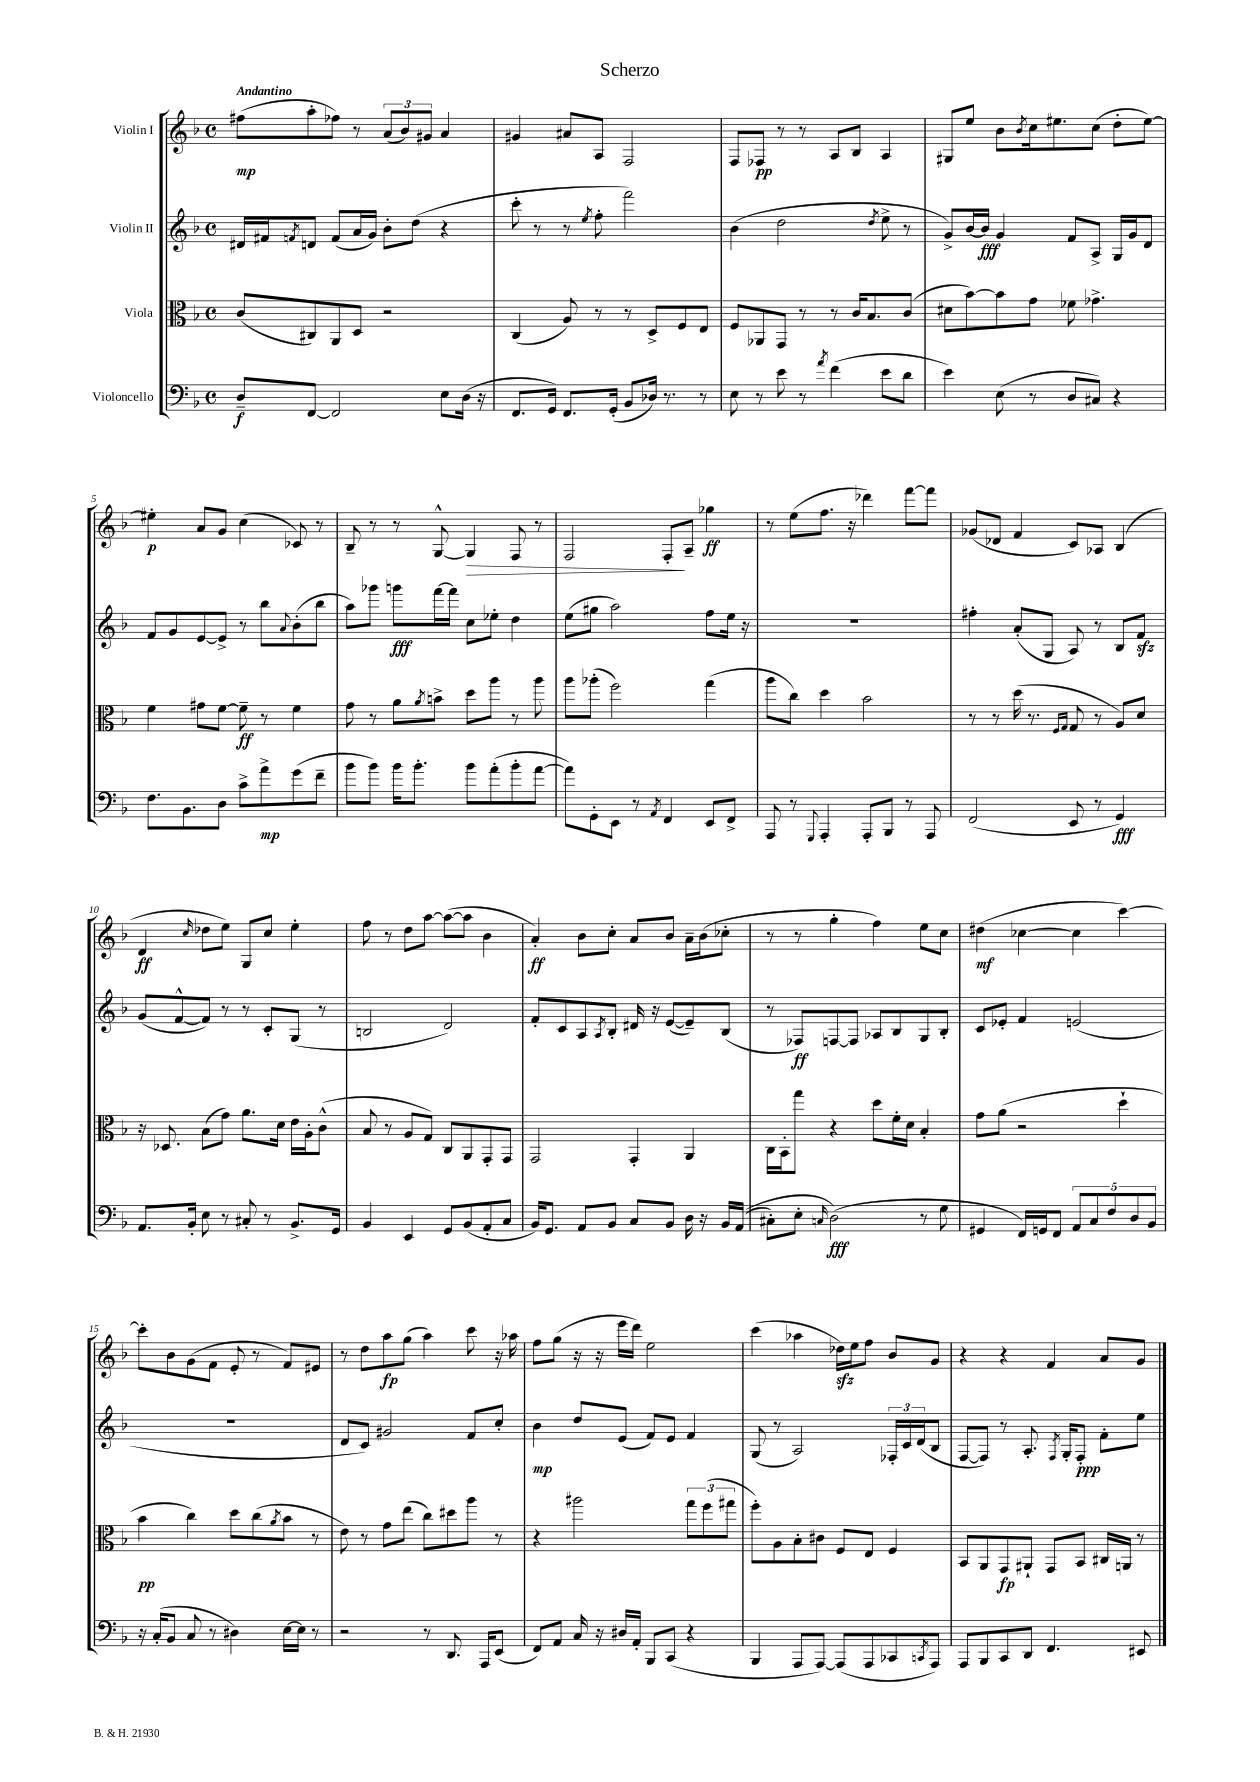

**kern	**kern	**kern	**kern
*staff4	*staff3	*staff2	*staff1
*clefF4	*clefC3	*clefG2	*clefG2
*k[b-]	*k[b-]	*k[b-]	*k[b-]
*M4/4	*M4/4	*M4/4	*M4/4
*met(c)	*met(c)	*met(c)	*met(c)
8D~	(8c	16d#	(8ff#
.	.	16f#	.
.	.	8qf	.
[8FF	8C#)	8d	8aa'
2FF]	8AA	(8f	8ff-)
.	8D	16a	8r
.	.	16g)	.
.	2r	8b-'	(12a
.	.	.	12b-)
.	.	(8dd	.
.	.	.	12g#
8E	.	4r	4a
(16D	.	.	.
16r	.	.	.
=	=	=	=
8.FF	(4C	8ccc'	4g#
.	.	8r	.
16GG)	.	.	.
8.FF	8A)	8r	8a#
.	.	8qee	.
.	8r	8ff'	8A
(16GG'	.	.	.
8BB-	8r	2fff)	2F
16D-)	8D^	.	.
8.r	.	.	.
.	8F	.	.
8r	8E	.	.
=	=	=	=
8E	8F	(4b-	8F
8r	8AA-	.	8F-
8e	8GG	2dd	8r
8r	8r	.	8r
8qa	.	.	.
(4f	8r	.	8A
.	16c	.	8B-
.	8.B-	.	.
.	.	8qdd	.
8e	.	8ee^	4A
8d	(8c	8r	.
=	=	=	=
4e)	8d#	8g^)	8G#
.	[8b-)	[16b-	8ee
.	.	16b-]	.
(8E	8b-]	4g	8b-
.	.	.	8qb-
8r	8g	.	16cc
.	.	.	8.ee#
8D	8f-	8f	.
8C#)	4.g-^	8A^	(8cc
4r	.	16G	8dd'
.	.	16g	.
.	.	8d	[8ee#)
=	=	=	=
8.F	4f	8f	4ee#']
.	.	8g	.
8.BB-	.	.	.
.	8g#	[8e	8a
8D	[8f	8e^]	8g
8c^	8f~]	8r	(4cc
8a^	8r	8bb-	.
.	.	8qqa	.
(8g	4f	(8b-'	8c-)
8f~	.	8bb-	8r
=	=	=	=
8b-	8g	8aa)	8B-~
8b-)	8r	8ggg-	8r
16b-	8a	8ggg	8r
8.b-'	.	.	.
.	8qa	.	.
.	8b^	[16fff	[8G^^
.	.	16fff]	.
8b-	8dd	8cc	4G]
(8a'	8aa	8ee-'	.
8b-'	8r	4dd	8F
[8a	8aa	.	8r
=	=	=	=
8a])	8aa	(8ee	2F
8GG'	(8aa-'	8gg#	.
8EE	2ff)	2aa)	.
8r	.	.	.
8qAA	.	.	.
4FF	.	.	8F'
.	.	.	8A~
8EE	(4gg	8ff	4gg-
8FF^	.	16ee	.
.	.	16r	.
=	=	=	=
8AAA	8aa	1r	8r
8r	8cc)	.	(8ee
8qqGGG	.	.	.
4AAA'	4dd	.	8.ff
.	.	.	16r
8AAA'	2b-	.	4ddd-)
8BBB-	.	.	.
8r	.	.	[8fff
8AAA	.	.	8fff]
=	=	=	=
(2FF	8r	4ff#'	(8g-
.	8r	.	8d-
.	(16dd	(8a'	4f
.	8.r	.	.
.	.	8G	.
.	16qqF	.	.
.	16qqG	.	.
8EE	8G	8A)	8c)
8r	8r	8r	8A-
4GG)	8A)	8B-	(4B-
.	8d	8f	.
=	=	=	=
8.AA	16r	(8g	4d
.	8.D-	.	.
.	.	[8f^^	.
16BB-'	.	.	.
.	.	.	16qqcc
8E	(8B-	8f])	8dd-
8r	8g)	8r	8ee)
8C#'	8.a	8r	8G
8r	.	8c'	8cc
.	16d	.	.
8.BB-^	16e	(8G	4ee'
.	16A'	.	.
.	(8c^^	8r	.
16GG	.	.	.
=	=	=	=
4BB-	8B-	2B	8ff
.	8r	.	8r
4EE	8A	.	8dd
.	8G)	.	[8aa
8GG	8C	2d)	(8aa_
(8BB-	8AA	.	8aa]
8AA'	8GG'	.	4b-
8C	8GG	.	.
=	=	=	=
16BB-)	2GG	8f'	4a')
8.GG	.	.	.
.	.	8c	.
8AA	.	8A	8b-
.	.	8qA	.
8BB-	.	8B-'	8cc'
8C	4GG'	16d#	8a
.	.	16r	.
8BB-	.	([8e	8b-
16D	4AA	8e~])	16a~
16r	.	.	(16b-
16BB-	.	(8B-	8cc-'
&((16AA	.	.	.
=	=	=	=
8C#')	16C	8r	8r
.	16BB-'	.	.
8E'	8gg	8F-)	8r
16qqC	.	.	.
(2D&)	4r	[8F	4gg'
.	.	8F]	.
.	8dd	8A-	4ff)
.	16f'	8B-	.
.	16d	.	.
8r	4B-'	8G	8ee
8G	.	8B-'	8cc
=	=	=	=
4GG#	8g	8c	(4dd#
.	(8a	8e-'	.
16FF)	2r	4f	[4cc-
16GG	.	.	.
8FF	.	.	.
10AA	.	(2e	4cc-]
10C	.	.	.
10F	.	.	.
.	4dd`	.	[4ccc)
10D	.	.	.
10BB-	.	.	.
=	=	=	=
16r	4b-	1r	8ccc']
(16C'	.	.	.
8BB-	.	.	8b-
8C	4cc)	.	(8g
8r	.	.	8f
4D#)	8dd	.	8e'
.	(8cc	.	8r
.	8qa	.	.
[16E	8b-	.	8f)
16E]	.	.	.
8r	8r	.	8e#
=	=	=	=
2r	8e)	8d	8r
.	8r	8c)	8dd
.	8g	2g#	8aa
.	(8ee	.	(8gg
8r	8cc)	.	4aa)
8.DD	8dd#	.	.
.	8aa	8f	8ccc
16AAA	.	.	.
(8EE	8r	8cc'	16r
.	.	.	16aa-
=	=	=	=
8FF)	4r	4b-	8ff
8AA	.	.	(8gg
16C	2aa#	8dd	16r
16r	.	.	16r
16D#	.	(8e	16eee
16AA'	.	.	16ddd)
8BBB-	.	8f)	2ee
(8CC	.	8e	.
4r	12gg	4f	.
.	(12ff	.	.
.	12gg#	.	.
=	=	=	=
4BBB-	8ff')	(8G	(4ccc
.	8A	8r	.
8AAA	8B-'	2A)	4aa-
[8AAA)	8c#	.	.
(8AAA]	8F	.	16dd-)
.	.	.	16ee
8AAA	8E	.	8ff
8CC-	4F	24F-'	8b-
.	.	24c	.
.	.	(24d	.
8qCC	.	.	.
8AAA)	.	8B-	8g
=	=	=	=
8AAA	8BB-	[8F	4r
8BBB-	8AA	8F])	.
8CC	8GG	8r	4r
8DD	8AA#`	8.A'	.
4.FF	8GG	.	4f
.	.	8qF	.
.	.	16G'	.
.	8BB-	8F'	.
.	16C#	8f'	8a
.	16AA	.	.
8EE#	8r	8ee	8g
==	==	==	==
*-	*-	*-	*-
